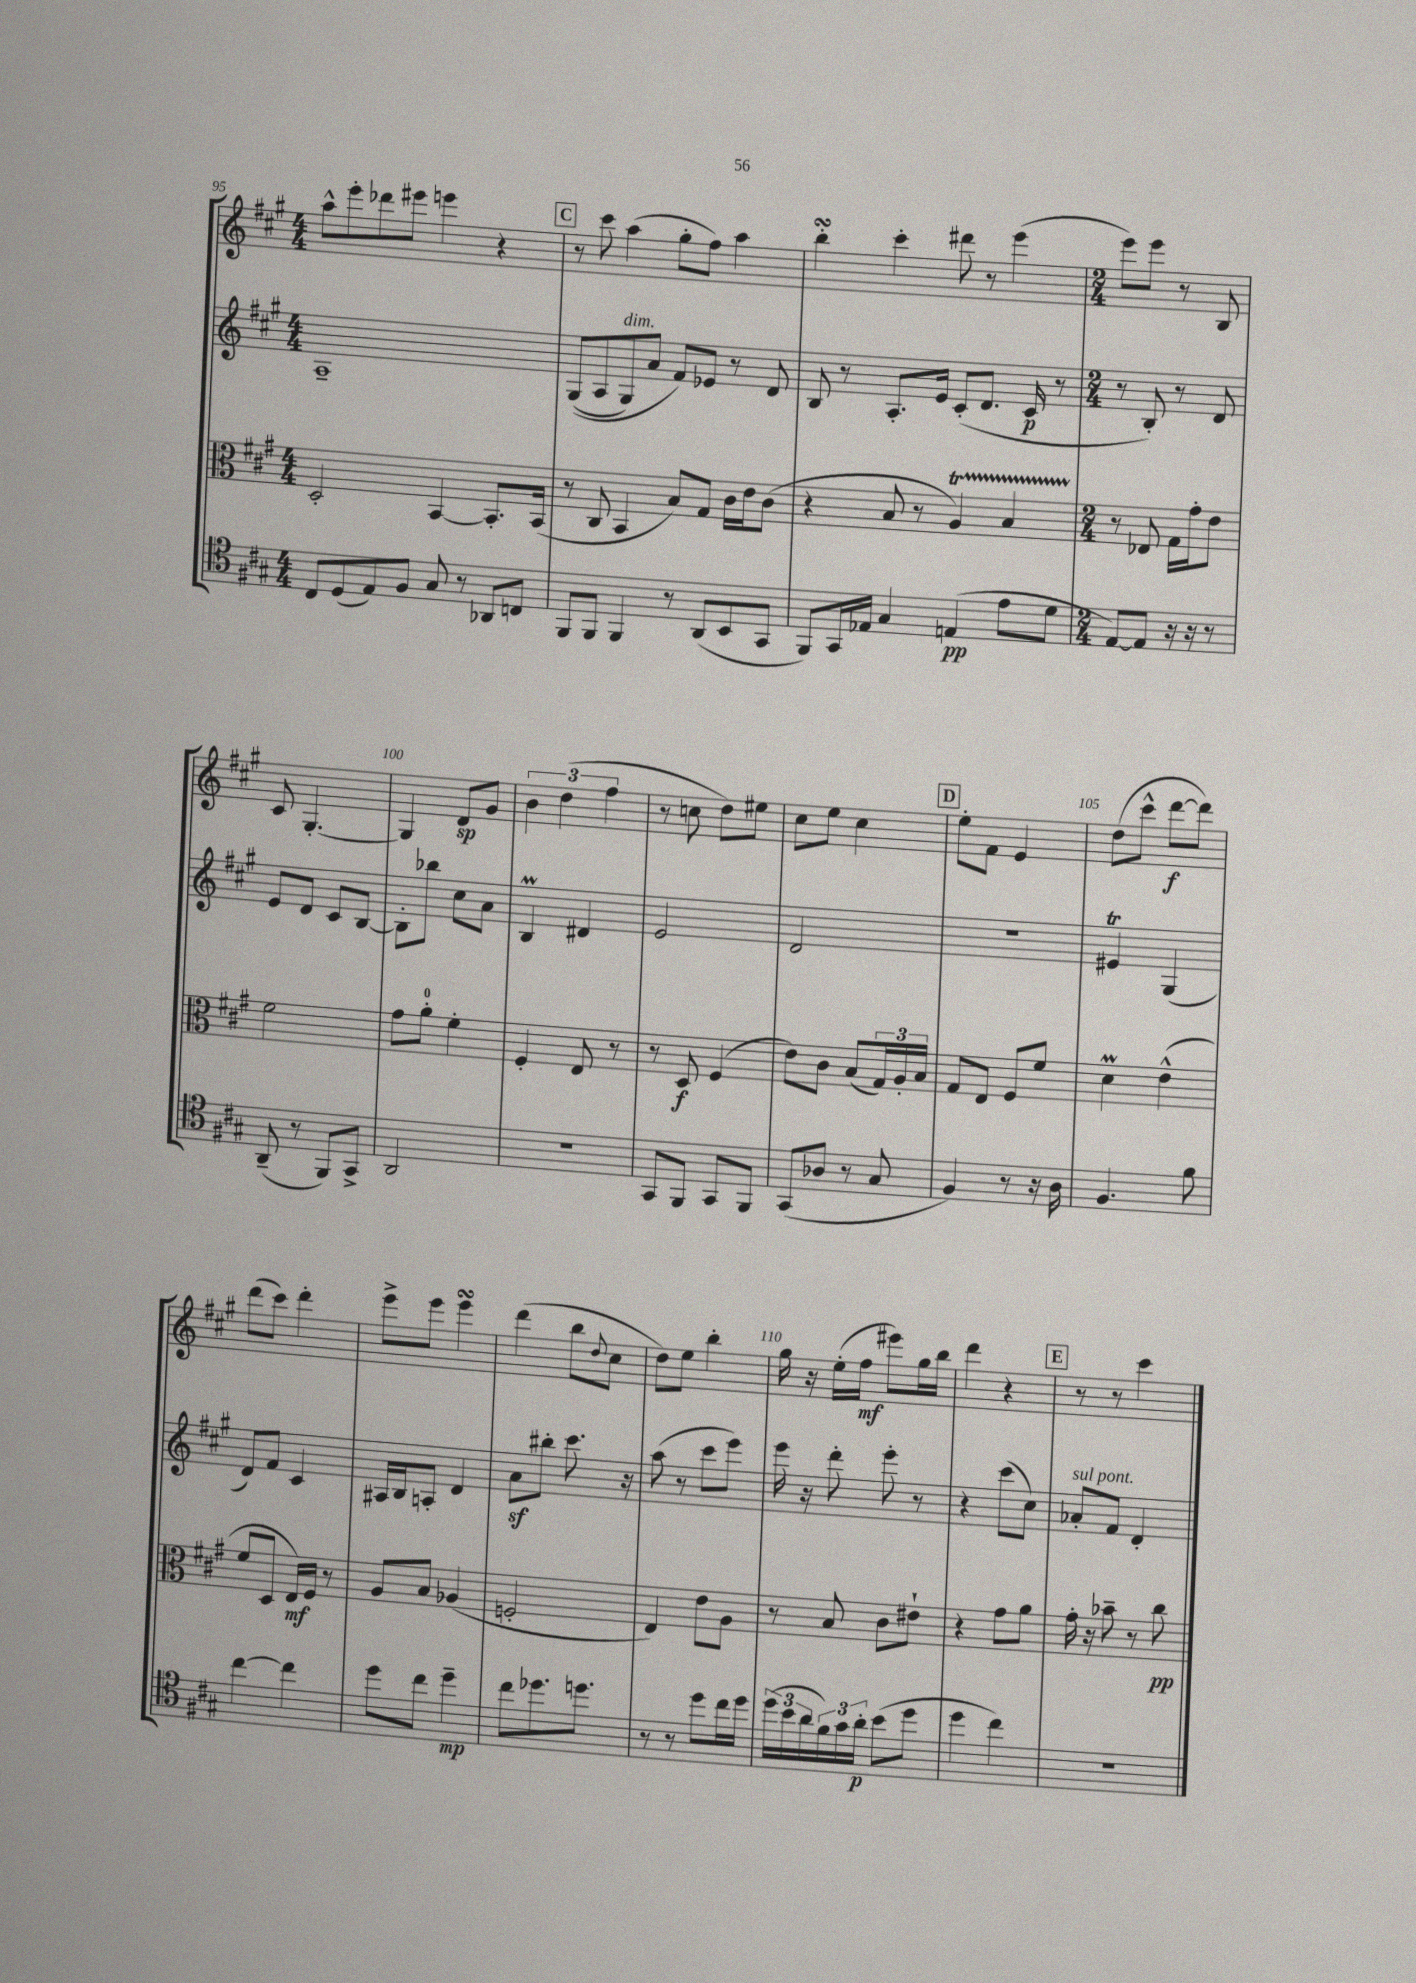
<<
\new StaffGroup <<
\new Staff = "s0" {
    \clef treble \key a \major \numericTimeSignature \time 4/4
    a''8-^ e'''8-. des'''8 eis'''8 e'''4 r4 |
    \mark \markup { \box "C" } r8 cis'''8 a''4( gis''8-. fis''8) a''4 |
    b''4-.\turn cis'''4-. dis'''8 r8 e'''4( |
    \numericTimeSignature \time 2/4 e'''8) e'''8 r8 b8 |
    cis'8 gis4.~-. |
    gis4 d'8\sp gis'8 |
    \tuplet 3/2 { b'4 d''4( fis''4 } |
    r8 c''8 d''8) eis''8 |
    cis''8 e''8 cis''4 |
    \mark \markup { \box "D" } e''8-. fis'8 e'4 |
    d''8( cis'''8-^ d'''8~\f d'''8) |
    d'''8( cis'''8) d'''4-. |
    e'''8-> e'''8 e'''4\turn |
    d'''4( b''8 \appoggiatura { d''8 } cis''8 |
    d''8) e''8 b''4-. |
    gis''16 r16 e''16-.( fis''16\mf eis'''8) gis''16 b''16 |
    d'''4 r4 |
    \mark \markup { \box "E" } r8 r8 cis'''4 \bar "|." |
}
\new Staff = "s1" {
    \clef treble \key a \major \numericTimeSignature \time 4/4
    a1-- |
    \mark \markup { \box "C" } gis8(\( a8 gis8^\markup { \italic "dim." }) a'8 fis'8\) ees'8 r8 d'8 |
    b8 r8 a8.-. e'16 cis'8-.( d'8. cis'16\p r8 |
    \numericTimeSignature \time 2/4 r8 b8-.) r8 d'8 |
    e'8 d'8 cis'8 b8~ |
    b8-. bes''8 cis''8 a'8 |
    b4\prall dis'4 |
    e'2 |
    d'2 |
    \mark \markup { \box "D" } R2 |
    eis'4\trill gis4( |
    d'8) fis'8 cis'4 |
    ais16 b16 a8-. d'4 |
    a'8\sf bis''8-. cis'''8. r16 |
    a''8( r8 cis'''8 e'''8) |
    e'''16 r16 d'''8-. e'''8-. r8 |
    r4 cis'''8( cis''8) |
    \mark \markup { \box "E" } aes'8-.^\markup { \italic "sul pont." } fis'8 d'4-. \bar "|." |
}
\new Staff = "s2" {
    \clef alto \key a \major \numericTimeSignature \time 4/4
    d2-. b,4~ b,8.-. b,16( |
    \mark \markup { \box "C" } r8 cis8 b,4 b8) gis8 cis'16 e'16 cis'8( |
    r4 b8 r8 a4\startTrillSpan) b4 |
    \numericTimeSignature \time 2/4 r8\stopTrillSpan ees8 gis16 gis'16-. e'8 |
    fis'2 |
    gis'8 a'8-0-. fis'4-. |
    fis4-. e8 r8 |
    r8 d8\f fis4( |
    e'8) cis'8 b8( \tuplet 3/2 { gis16) a16-. b16 } |
    \mark \markup { \box "D" } gis8 e8 fis8 fis'8 |
    d'4\prall e'4-^( |
    fis'8 d8 e16\mf) fis16 r8 |
    a8 b8 aes4( |
    f2-. |
    e4) e'8 a8 |
    r8 b8 cis'8 eis'8-! |
    r4 gis'8 a'8 |
    \mark \markup { \box "E" } gis'16-. r16 bes'8-- r8 cis''8\pp \bar "|." |
}
\new Staff = "s3" {
    \clef tenor \key a \major \numericTimeSignature \time 4/4
    cis8 d8( e8) fis8 gis8 r8 aes,8 c8 |
    \mark \markup { \box "C" } fis,8 fis,8 fis,4 r8 a,8( b,8 gis,8 |
    fis,8) gis,16 ees16 gis4 e4\pp( e'8 d'8 |
    \numericTimeSignature \time 2/4 e8~) e8 r16 r16 r8 |
    a,8--( r8 fis,8) gis,8-> |
    a,2 |
    r2 |
    gis,8 fis,8 gis,8 fis,8 |
    gis,8( aes8 r8 gis8 |
    \mark \markup { \box "D" } fis4) r8 r16 a16 |
    fis4. fis'8 |
    cis''4~ cis''4 |
    d''8 cis''8 d''4--\mp |
    cis''8 des''8. d''8. |
    r8 r8 d''8 cis''16 d''16 |
    \tuplet 3/2 { d''16( b'16 a'16 } \tuplet 3/2 { fis'16) gis'16 a'16-.\p } b'8( d''8 |
    d''4 cis''4) |
    \mark \markup { \box "E" } R2 \bar "|." |
}
>>
>>
\layout { \context { \Score currentBarNumber = #95 \override BarNumber.break-visibility = ##(#f #t #t) barNumberVisibility = #(every-nth-bar-number-visible 5) } }
